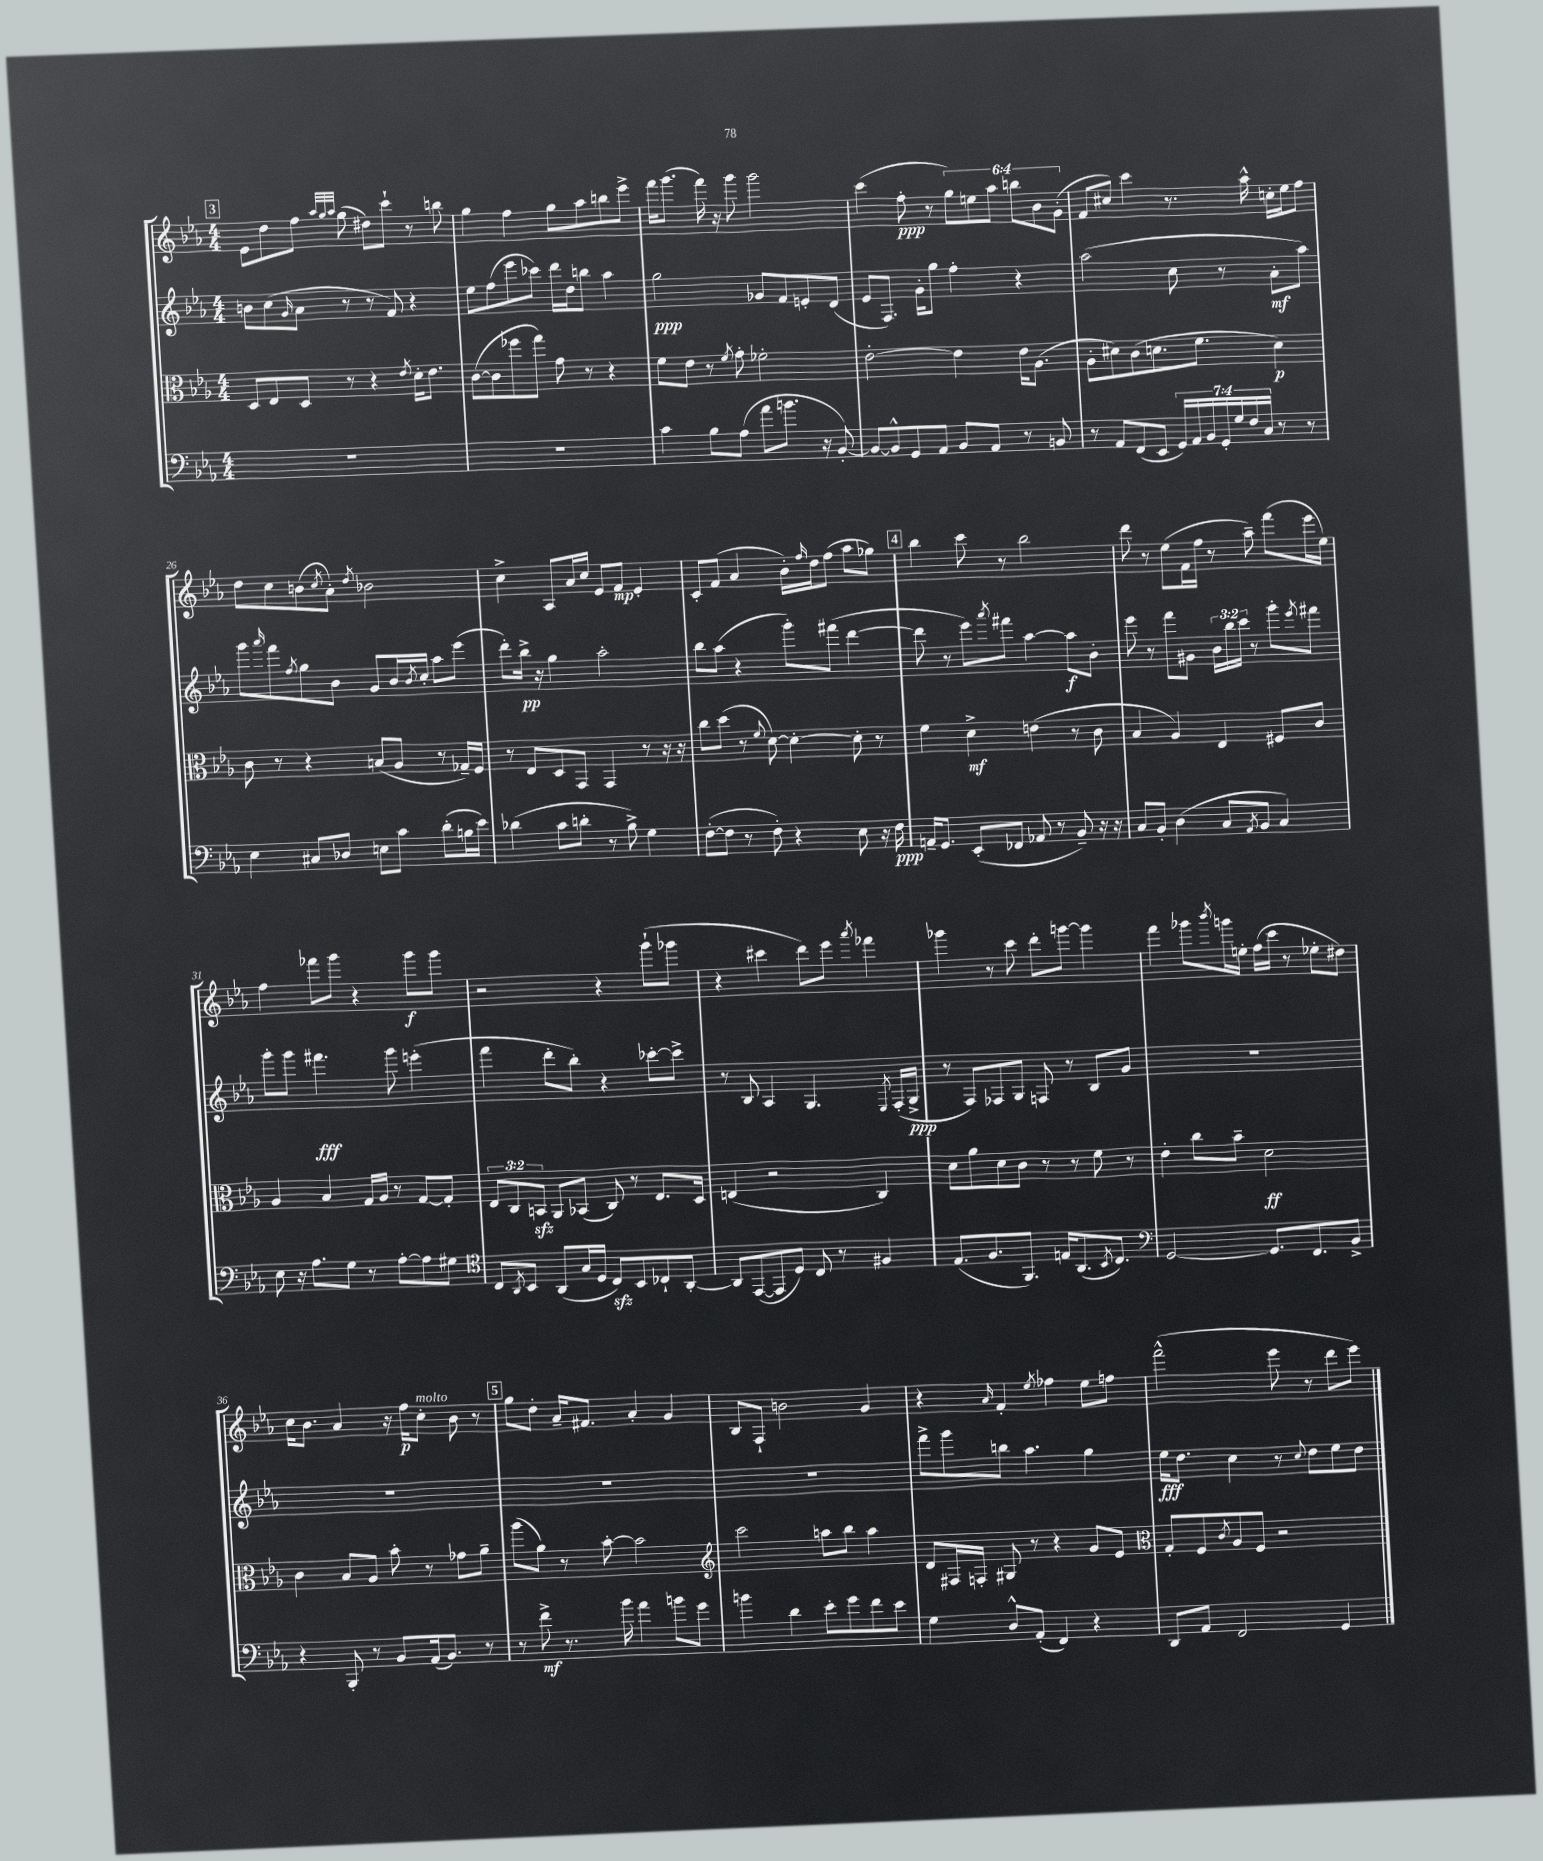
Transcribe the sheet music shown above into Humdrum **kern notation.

**kern	**kern	**kern	**kern
*staff4	*staff3	*staff2	*staff1
*clefF4	*clefC3	*clefG2	*clefG2
*k[b-e-a-]	*k[b-e-a-]	*k[b-e-a-]	*k[b-e-a-]
*M4/4	*M4/4	*M4/4	*M4/4
1r	8D/L	8b\L	8e-\L
.	8E-/	(8cc\	8dd\
.	.	16qqg/	.
.	8D/J	8a-\J	8ff\J
.	.	.	32qqaa-/LLL
.	.	.	32qqgg/
.	.	.	32qqaa-/JJJ
.	8r	8r	(8gg\
.	4r	8r	8dd#\L)
.	.	8f/)	8ccc`\J
.	8qe-/	.	.
.	16d'\LK	4r	8r
.	8.e-\J	.	.
.	.	.	8bb\
=	=	=	=
1r	([8c\L	8ee-\L	4gg\
.	8c\]	(8ff\	.
.	8ff-\	8eee-\	4ff\
.	8gg\J)	8ccc-\J)	.
.	8g\	16ddd\LL	8gg\L
.	.	16dd\J	.
.	8r	8bb\J	8aa-\
.	4r	4aa-\	8bb\
.	.	.	8eee-^\J
=	=	=	=
4c\	8f\L	2gg\	16fff\LK
.	.	.	(8.ggg\J
.	8e-\J	.	.
8B-\L	8r	.	16fff\)
.	.	.	16r
.	8qf/	.	.
(8A-\J	8g'\	.	8ggg\
8a-\L	2f-'\	8g-/L	2ggg\
8.b\J	.	8f/	.
.	.	8e'/	.
16r	.	.	.
[8BB-'/)	.	(8d/J	.
=	=	=	=
8BB-/_L	[2e-'\	8e-/L	(4ccc\
8BB-^^/]	.	8.F/J)	.
8GG/	.	.	8ff'\
.	.	16g'\LK	.
8AA-/J	.	8gg\J	8r
8BB-/L	4e-\]	4ff'\	12gg\L)
.	.	.	12ee\
8AA-/J	.	.	.
.	.	.	12aa-\J
8r	16e-\LK	4r	12bb\L
.	(8.A-\J	.	.
.	.	.	12b-\
8BB/	.	.	.
.	.	.	(12g'\J
=	=	=	=
8r	8A-'\L	(2aa-\	8f/L
8AA-/L	8d#\)	.	8cc#/J)
(8FF/	(8c\	.	4ccc\
8EE-/J	8.d\	.	.
28GG/LL)	.	8cc\	8.r
28AA-/	.	.	.
.	8.f\J	.	.
28BB-/	.	.	.
28GG'/	.	.	.
.	.	8r	.
28G/	.	.	.
28F/	.	.	.
.	.	.	16aa-^^\
28C/JJ	.	.	.
8r	4d\)	8a-'\L	16cc'\LL
.	.	.	16ee-\J
8r	.	8aa-\J)	8ff\J
=	=	=	=
4E-\	8c\	8ggg\L	8dd\L
.	.	16qqaaa-/	.
.	8r	8fff\	8cc\
.	.	8qff/	.
8C#/L	4r	8gg\	(8b\
.	.	.	8qcc/
8D-/J	.	8b-\J	8a-'\J)
.	.	.	8qdd/
8E\L	(8B/L	8g/L	2b-\
8c\J	8A-/J	16b-/L	.
.	.	8qb-/	.
.	.	16cc'/JJ	.
(8d'\L	8r	8aa-\L	.
16B\L	16G-~/LL)	(8eee-\J	.
16e-\JJ)	16F/JJ	.	.
=	=	=	=
(4d-\	8r	8ddd'\L)	4cc^\
.	8E-/L	16bb-^\Jk	.
.	.	16r	.
8c\L	8D/	4gg\	8A-/L
8d'\J	8GG/J	.	16a-/L
.	.	.	16cc/JJ
8r	4GG/	2aa-'\	8e-/L
8B-^\)	.	.	8f/J
4G\	8r	.	4e-'/
.	16r	.	.
.	16r	.	.
=	=	=	=
([8F'\L	8cc\L	8bb-\L	8c'/L
8F\]J	(8dd\J	(8aa-\J	(8f/J
8r	8r	4r	4a-/
.	8qqf/	.	.
8F'\)	[8d\)	.	.
4r	4d'\_	8ggg'\L)	16b-'\LL)
.	.	.	16qqff/
.	.	.	16dd\J
.	.	(8fff#\J	(8ff\J
8E-\	8d'\]	[4ddd\	8aa-\L
16r	8r	.	8gg-\J)
16F\	.	.	.
=	=	=	=
16AA~/LK	4f\	8ddd\]	4bb-\
8.GG/J	.	.	.
.	.	8r	.
(8EE-'/L	4d^\	8eee-\L)	8ccc\
.	.	8qaaa-/	.
8FF-/J	.	8fff#\J	8r
8AA-/	(4e\	[4aa-\	2bb-\
8r	.	.	.
8BB-~/)	8r	8aa-\]L	.
16r	8c\	8b-'\J	.
16r	.	.	.
=	=	=	=
8C/L	4B-/	8eee-\	8ddd\
8BB-'/J	.	8r	8r
(4D\	4A-/)	8fff\L	(8ee-\L
.	.	8g#\J	16f\L
.	.	.	16ff\JJ
8C/L	4E-/	24b-\LL	8r
.	.	24bb-\	.
.	.	24ccc\JJ	.
8qAA-/	.	.	.
8BB-/J	.	8r	8aa-~\)
4C/)	8F#/L	8ggg'\L	(8fff\L
.	.	8qeee-/	.
.	8c/J	8fff#\J	16eee-\L
.	.	.	16ee-\JJ)
=	=	=	=
8E-\	4A-/	8ggg'\L	4ff\
16r	.	8ggg\J	.
8.A-\L	.	.	.
.	4B-/	4.fff#\	8fff-\L
8G\J	.	.	8ggg\J
8r	16G/LL	.	4r
.	16A-/JJ	.	.
[8A-'\L	8r	8ggg\	.
8A-\]	[8G/L	(4eee'\	8ggg\L
8G#\J	8G'/]J	.	8ggg\J
=	=	=	=
*clefC4	*	*	*
8C/L	12E-/L	4fff\	2r
.	12C/	.	.
8qAA-/	.	.	.
8BB-/J	.	.	.
.	12BB/J	.	.
(8AA-/L	8AA-/L	8ddd'\L	.
16G/L	(8BB-/J	8bb-'\J)	.
16D/JJ	.	.	.
8C/L)	8C/)	4r	4r
8BB-/	8r	.	.
8C-`/	8.E-/L	[8ccc-'\L	(8ggg`\L
[8AA-'/J	.	8ccc-^\]J	8ggg-\J
.	16D/Jk	.	.
=	=	=	=
8AA-/]L	(4E/	8r	4r
([8EE-/	.	8B-/	.
8EE-/]	2r	4A-/	4ccc#\
8D/J)	.	.	.
8C/	.	4.G/	8ddd\L)
8r	.	.	8eee-\J
.	.	.	8qaaa-/
4F#/	4C/)	.	4fff-\
.	.	8qE-/	.
.	.	(16F'/LL	.
.	.	16G^/JJ	.
=	=	=	=
(8.E-/L	8d\L	8r	4ggg-\
.	8a-\	8F/L)	.
8.F/	.	.	.
.	8d\	8F-/	8r
8.FF/J)	8c\J	8G/J	8ccc\
.	8r	8F/	8ddd'\L
16E/LK	.	.	.
(8.AA-/	8r	8r	[8ggg\J
.	8f\	8B-/L	4ggg\]
8qBB-/	.	.	.
8.C/J)	.	.	.
.	8r	8g/J	.
=	=	=	=
*clefF4	*	*	*
[2GG/	4e-'\	1r	4fff\
.	8cc\L	.	8ggg-\L
.	.	.	8qbbb-/
.	8b-~\J	.	16ggg\L
.	.	.	16ee'\JJ
8.GG/]L	2d\	.	(16ff\LL
.	.	.	16ccc\JJ
.	.	.	8r
8.FF/	.	.	.
.	.	.	8ee-'\L
8BB-^/J	.	.	8dd#\J)
=	=	=	=
4r	4c\	1r	16cc\LK
.	.	.	8.b-\J
8BBB-'/	8B-/L	.	4a-/
8r	8A-/J	.	.
8BB-/L	8b-'\	.	16r
.	.	.	16ff\LK
(16AA-/k	8r	.	8cc'\J
8.BB-/J)	.	.	.
.	8g-\L	.	8b-\
8r	8a-~\J	.	8r
=	=	=	=
8r	(8aa-\L	1r	8gg\L
8f^\	8a-\J)	.	8dd'\J
8.r	8r	.	16a-~/LK
.	.	.	8.f#/J
.	[8b-'\	.	.
16b-\	.	.	.
4a-\	2b-\]	.	4a-'/
8b\L	.	.	4g/
8g\J	.	.	.
=	=	=	=
*	*clefG2	*	*
4b\	2ccc\	1r	8B-/L
.	.	.	8F`/J
4d\	.	.	2b\
8e-'\L	8aa\L	.	.
8g\	8bb-\J	.	.
8f\	4aa\	.	4g/
8e-\J	.	.	.
=	=	=	=
4G\	8d/L	8fff^\L	4r
.	16F#/L	8ggg\	.
.	16F'/JJ	.	.
.	.	.	16qqa-/
8D^^/L	8G#/	8bb\J	4f'/
(8AA-'/J	8r	4.aa-\	.
.	.	.	8qee-/
4FF/)	4r	.	4ff-\
4r	8g/L	4gg\	8ee-\L
.	8e-/J	.	8ff\J
=	=	=	=
*	*clefC3	*	*
8DD/L	8G'/L	16ee-\LK	(2fff^^\
.	.	8.dd\J	.
8AA-/J	8F/	.	.
.	8qc/	.	.
2FF/	8A-/	4cc\	.
.	8F/J	.	.
.	2r	8r	8eee-\
.	.	8qqcc/	.
.	.	8dd\L	8r
4GG/	.	8ee-\	8ddd\L
.	.	8dd\J	8eee-\J)
==	==	==	==
*-	*-	*-	*-
